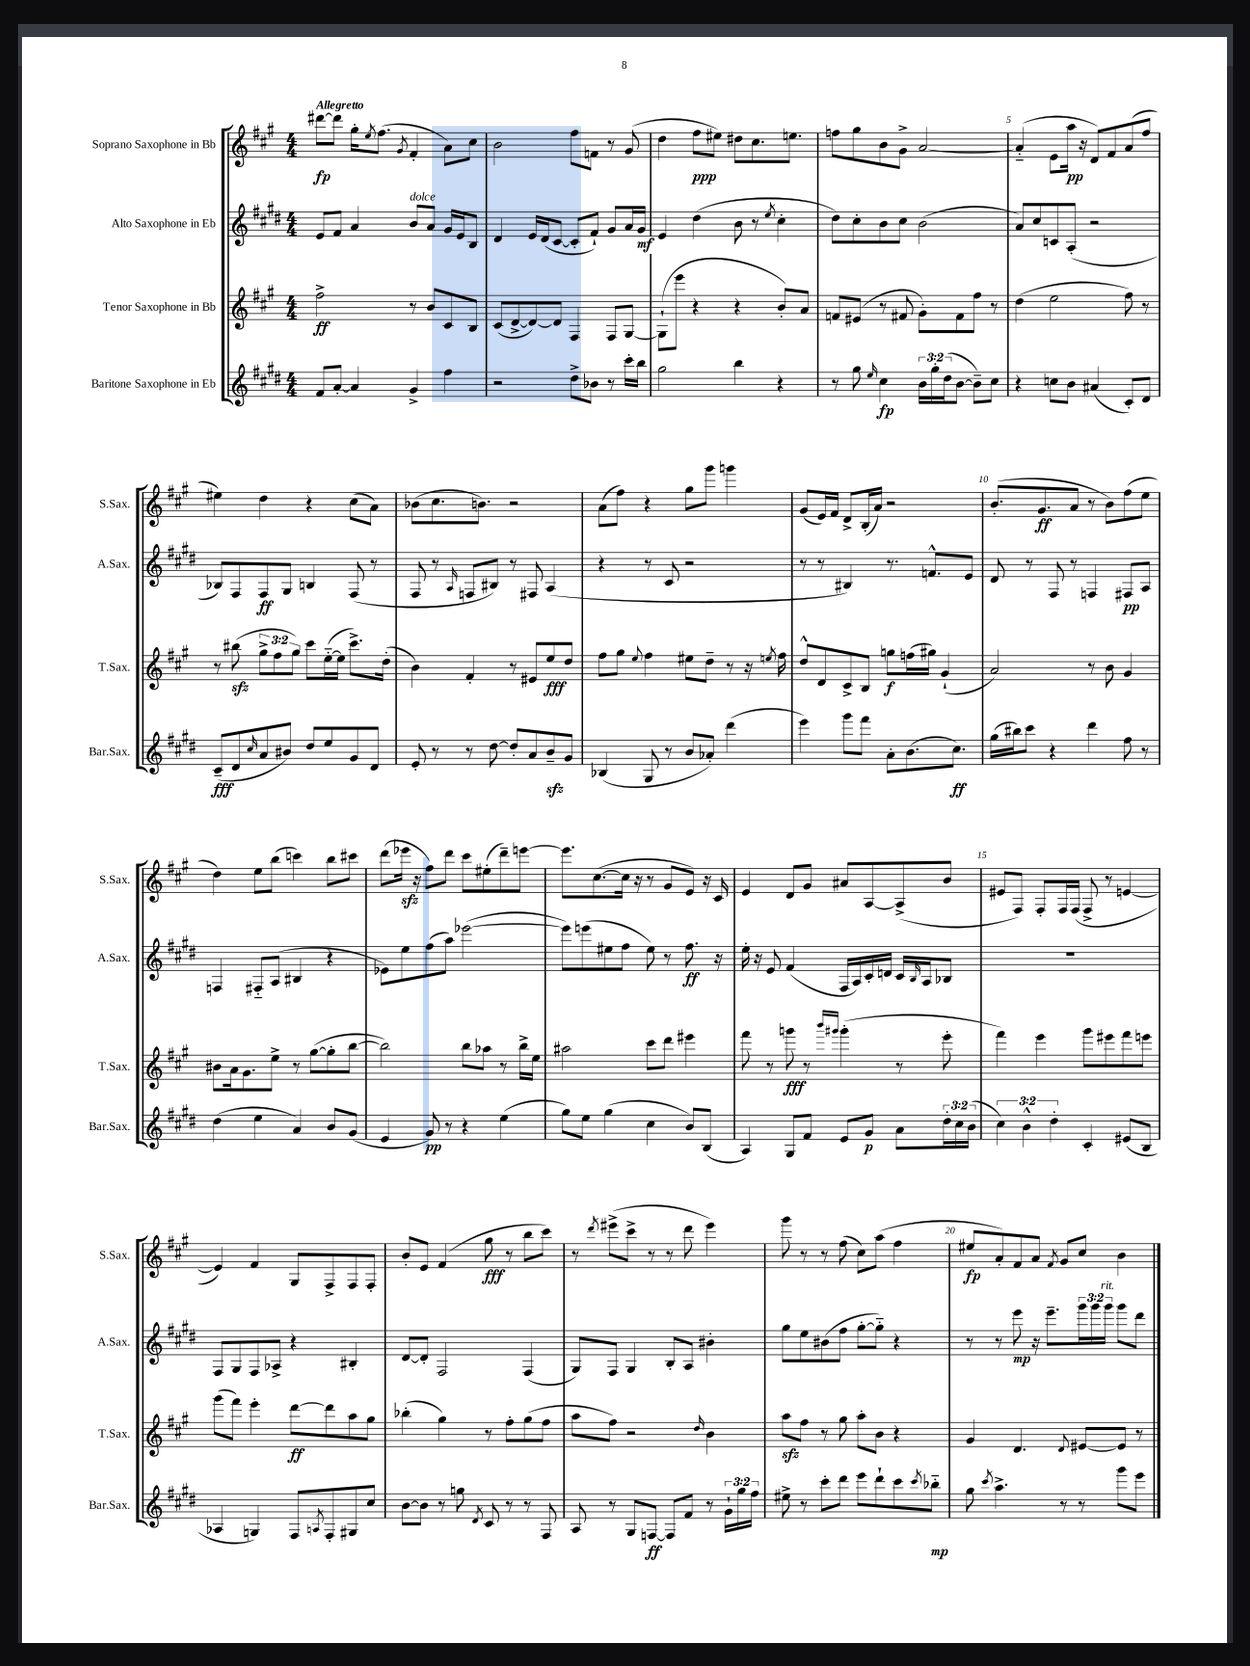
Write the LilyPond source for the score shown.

<<
\new StaffGroup <<
\new Staff = "s0" \with { instrumentName = "Soprano Saxophone in Bb" shortInstrumentName = "S.Sax." } {
    \clef treble \key a \major \numericTimeSignature \time 4/4 \tempo "Allegretto"
    dis'''8~\fp dis'''8 gis''16-. \acciaccatura { e''8 } fis''8.( \acciaccatura { gis'8 } fis'4-. a'8) cis''8 |
    b'2 fis''8 f'8 r8 gis'8( |
    d''4 fis''8\ppp eis''8) dis''8 cis''8. e''8. |
    f''8 gis''8 b'8 gis'8-> a'2~ |
    a'4-_( e'8 a''16\pp r16 d'8) fis'8 a'8( fis''8 |
    eis''4) d''4 r4 cis''8( a'8) |
    bes'8( cis''8. b'8.) r2 |
    a'8( fis''8) r4 gis''8 gis'''8 g'''4 |
    gis'8( e'16) fis'16 d'8-> b16-.( a'16) r2 |
    b'8.-.( gis'8.\ff a'8 r8 b'8) fis''8( e''8 |
    d''4) e''8 b''8( c'''4) b''8 cis'''8 |
    d'''8( ees'''16\sfz r16 fis''8) d'''8 cis'''8 eis''8-.( d'''8--) e'''8~ |
    e'''8. cis''8.~( cis''16 r16 r8 gis'8 e'8) r16 cis'16 |
    e'4 d'8 gis'8 ais'8 a8~ a8->( b'8 |
    eis'8 fis8) fis8-. fis16 fis16( fis8-> r8 e'4~ |
    e'4) fis'4 gis8 fis8-> fis8 fis8-. |
    b'8-. e'8 fis'4( gis''8\fff r8 b''8 cis'''8) |
    r8 \acciaccatura { d'''8 } eis'''8->( cis'''8-> r8 r8 d'''8 eis'''4) |
    gis'''8 r8 r8 fis''8( cis''8) a''8( fis''4 |
    eis''8\fp a'8-.) fis'8 a'8 \acciaccatura { fis'8 } gis'8 cis''8 b'4 \bar "|." |
}
\new Staff = "s1" \with { instrumentName = "Alto Saxophone in Eb" shortInstrumentName = "A.Sax." } {
    \clef treble \key e \major \numericTimeSignature \time 4/4 \override Staff.TupletNumber.text = #tuplet-number::calc-fraction-text
    e'8 fis'8 a'4 b'8^\markup { \italic "dolce" } a'8 gis'16 e'16 b8 |
    dis'4 e'16 dis'16( cis'8~ cis'8-. fis'8-!) gis'8 a'16 gis'16\mf |
    e'4 dis''4( b'8 r8 \acciaccatura { e''8 } cis''4-. |
    dis''8) cis''8-. b'8 cis''8 b'2( |
    a'8) cis''8 c'8 a8-.( r2 |
    bes8) fis8 fis8\ff gis8 b4 fis8( r8 |
    fis8 r8 \grace { a16 } f8 bis8) r8 fis8 a4( |
    r4 r8 cis'8 r2 |
    r8 r8 bis4) r8. f'8.-^ e'8 |
    dis'8 r8 fis8 r8 f4 fis8\pp a8 |
    f4 fis8-_ a8( bis4 r4 |
    ees'8) e''8 fis''8( a''8) ees'''2~( |
    ees'''8) e'''8( eis''8 fis''8 eis''8) r8 fis''8.\ff r16 |
    e''16-. r16 e'8 fis'4( fis16 a16) cis'16-. d'16 cis'16 \grace { b16 } a16 bes8 |
    R1 |
    fis8 gis8 fis8 aes8-> r4 bis4-. |
    dis'8~ dis'8-. fis2 fis4( |
    gis8) fis8 gis4 b8-. a8 bis'4-. |
    gis''8 e''8 bis'8( fis''8 gis''8~-. gis''8-_) r4 |
    r8 r8 e'''8\mp r16 e'''8.-- \tuplet 3/2 { gis'''16 gis'''16 gis'''16^\markup { \italic "rit." } } gis'''8 dis'''8 \bar "|." |
}
\new Staff = "s2" \with { instrumentName = "Tenor Saxophone in Bb" shortInstrumentName = "T.Sax." } {
    \clef treble \key a \major \numericTimeSignature \time 4/4 \override Staff.TupletNumber.text = #tuplet-number::calc-fraction-text
    fis''2->\ff r8 b'8 cis'8 b8 |
    cis'8( d'8~-> d'8~) d'8 fis4 fis8 gis8~ |
    gis8-!( e'''8 r4 r4 b'8-.) a'8 |
    f'8 eis'8( r8 fis'8 gis'8-.) fis'8 fis''8 r8 |
    d''4( e''2 fis''8) r8 |
    r8 bis''8\sfz( \tuplet 3/2 { gis''8-> fis''8 gis''8) } cis'''8 e''16~-_( e''16 cis'''8.->) d''16-.( |
    b'4) fis'4-. r8 eis'8 e''8\fff d''8 |
    fis''8 gis''8 \appoggiatura { e''8 } fis''4 eis''8 d''8-- r8 r16 \acciaccatura { e''8 } fis''16 |
    d''8-^ d'8 cis'8-> b8 g''8\f f''16( gis''16) gis'4-!( |
    a'2) r8 b'8 gis'4 |
    bis'8 a'16 gis'8. e''8-> r8 gis''8~( gis''8-. b''8~ |
    b''2) b''8 aes''8 r8 b''16-> e''16 |
    ais''2 cis'''8 d'''8 eis'''4 |
    fis'''8 r8 g'''8\fff r8 \grace { b'''16 gis'''16 } gis'''4-.( r8 e'''8-. |
    fis'''4) e'''4 gis'''8 eis'''8 fis'''8 e'''8 |
    gis'''8( fis'''8) e'''4-. d'''8~\ff d'''8 a''8 gis''8 |
    bes''4-.( gis''4) r8 fis''8-. gis''8( fis''8 |
    a''8 fis''8) r2 \grace { d''16 } b'4 |
    a''8\sfz fis''8 r8 gis''8 a''8-. b'8 r4 |
    gis'4 d'4. \appoggiatura { d'8 } eis'8~ eis'8 r8 \bar "|." |
}
\new Staff = "s3" \with { instrumentName = "Baritone Saxophone in Eb" shortInstrumentName = "Bar.Sax." } {
    \clef treble \key e \major \numericTimeSignature \time 4/4 \override Staff.TupletNumber.text = #tuplet-number::calc-fraction-text
    fis'8 a'8~-. a'4 gis'4-> fis''4 |
    r2 dis''8-> bes'8 r8 cis'''16-. b''16 |
    gis''2 b''4 r4 |
    r8 gis''8 \grace { e''16 } cis''4\fp \tuplet 3/2 { b'16 gis''16-. dis''16( } b'8~ b'8--) cis''8 |
    r4 c''8 b'8 ais'4( cis'8-.) dis'8 |
    cis'8--\fff( dis'8 \grace { cis''16 } a'8 bis'8) dis''8 e''8 gis'8 dis'8 |
    e'8-. r8 r8 dis''8~ dis''8-. a'8 b'8--\sfz gis'8 |
    bes4( gis8 r8 b'8 aes'8-.) dis'''4( |
    e'''4) gis'''8 fis'''8 a'8-. b'8.( cis''8.\ff) |
    gis''16( bis''16) cis'''8 r4 dis'''4 fis''8 r8 |
    dis''4( e''4 a'4) b'8 gis'8( |
    e'4 gis'8\pp) r8 r4 e''4( |
    gis''8) e''8 gis''4( cis''4 b'8) b8( |
    a4) gis8 fis'8 e'8 gis'8\p a'8 \tuplet 3/2 { dis''16-. cis''16 b'16( } |
    \tuplet 3/2 { cis''4) b'4-^ dis''4-. } cis'4-. eis'8( b8 |
    aes4 g4) fis8 \acciaccatura { a8 } fis8-. gis8 cis''8 |
    b'8~ b'8 r8 g''8 \acciaccatura { dis'8 } cis'8 r8 r8 fis8 |
    a8 r8 gis8 f8~\ff f8 fis'8 r8 \tuplet 3/2 { gis'16-! gis''16 fis''16 } |
    eis''8-> r8 cis'''8-. dis'''8 e'''8 dis'''8-! cis'''8 \acciaccatura { cis'''8 } bes''8-_\mp |
    gis''8 \acciaccatura { cis'''8 } a''4.-> r8 r8 gis'''8 e'''8 \bar "|." |
}
>>
>>
\layout { \context { \Score \override BarNumber.break-visibility = ##(#f #t #t) barNumberVisibility = #(every-nth-bar-number-visible 5) } }
